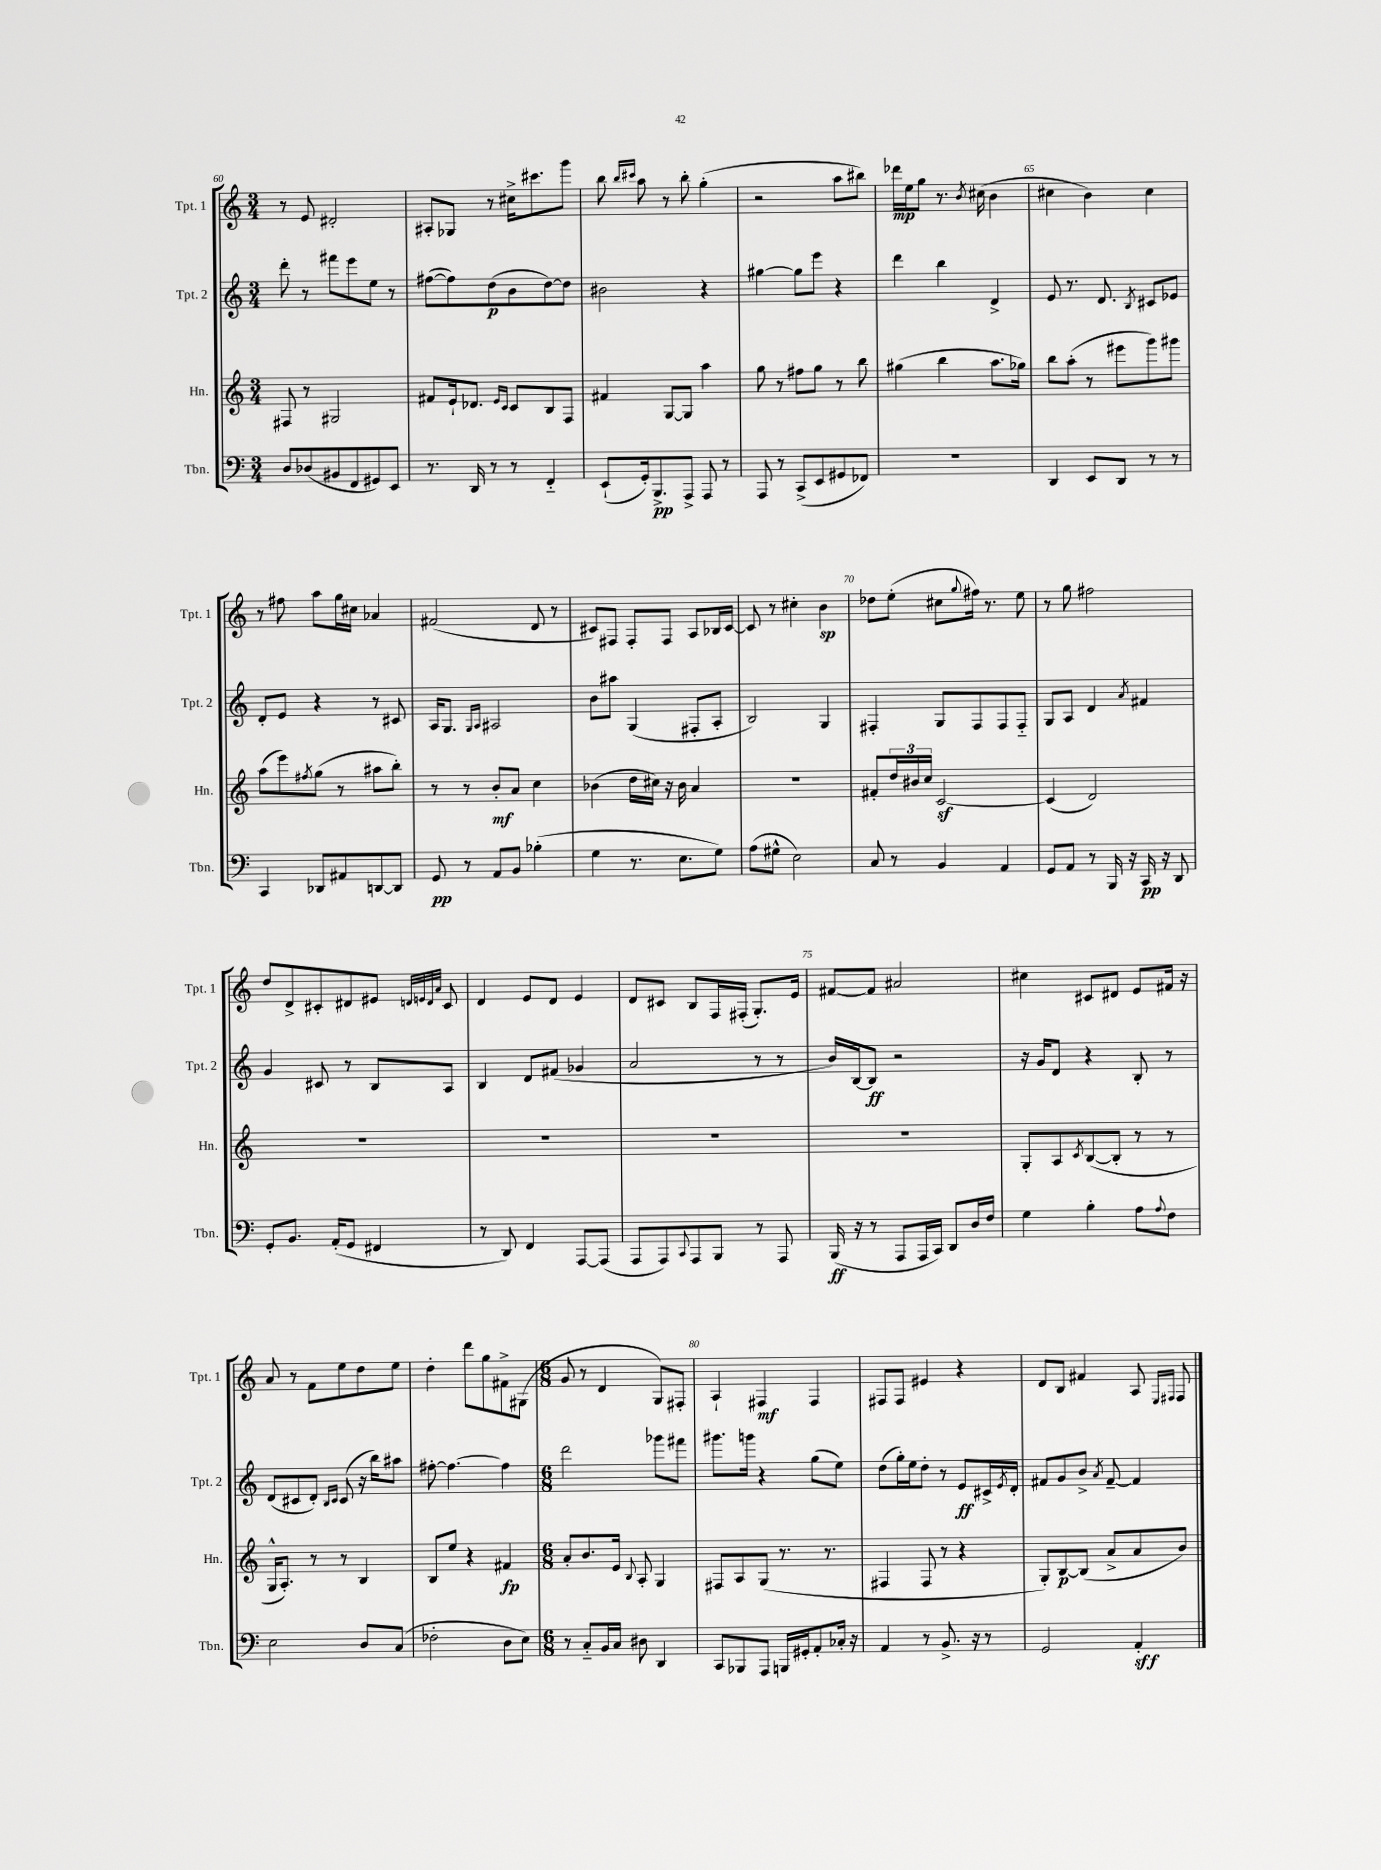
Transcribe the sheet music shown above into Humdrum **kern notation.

**kern	**kern	**kern	**kern
*staff4	*staff3	*staff2	*staff1
*clefF4	*clefG2	*clefG2	*clefG2
*k[]	*k[]	*k[]	*k[]
*M3/4	*M3/4	*M3/4	*M3/4
8D/L	8F#/	8ddd'\	8r
(8D-/	8r	8r	8e/
8BB#/	2G#/	8fff#\L	2d#'/
8FF/	.	8eee\	.
8GG#/)	.	8ee\J	.
8EE/J	.	8r	.
=	=	=	=
8.r	8f#/L	([8ff#\L	8A#'/L
.	16e`/k	8ff#\])	8G-/J
16DD/	8.d-/J	.	.
8r	.	(8dd\	8r
.	16qqe/LL	.	.
.	16qqc/JJ	.	.
8r	8c/L	8b\	16cc#^\LK
.	.	.	8.ccc#\
4FF'~/	8B/	[8dd\)	.
.	8F/J	8dd\]J	8ggg\J
=	=	=	=
(8EE`/L	4f#/	2b#\	8bb\
.	.	.	16qqbb/LL
.	.	.	16qqccc#/JJ
16GG'/k)	.	.	8aa\
8.BBB^/	.	.	.
.	[8G/L	.	8r
8AAA^/J	8G/]J	.	8bb'\
8AAA/	4aa\	4r	(4gg'\
8r	.	.	.
=	=	=	=
8AAA/	8gg\	[4gg#\	2r
8r	8r	.	.
(8CC^/L	8ff#\L	8gg#\]L	.
8EE/	8gg\J	8eee\J	.
8GG#/	8r	4r	8aa\L
8FF-/J)	8bb\	.	8bb#\J)
=	=	=	=
2.r	(4gg#\	4ddd\	16ddd-\LL
.	.	.	16ee\J
.	.	.	8gg\J
.	4bb\	4bb\	8.r
.	.	.	8qb/
.	.	.	(16cc#\
.	8.aa\L	4d^/	4b\
.	16gg-\Jk)	.	.
=	=	=	=
4DD/	8bb\L	8e/	4cc#\
.	(8aa'\J	8.r	.
8EE/L	8r	.	4b\)
.	.	8.d/	.
8DD/J	8eee#\L	.	.
.	.	8qB/	.
8r	8ggg\)	8c#/L	4cc#\
8r	8ggg#\J	8e-/J	.
=	=	=	=
4CC/	(8aa\L	8d'/L	8r
.	8eee\)	8e/J	8ff#\
.	8qff#/	.	.
8DD-/L	(8gg\J	4r	8aa\L
8AA#/	8r	.	16gg\L
.	.	.	16cc#\JJ
[8DD/	8aa#\L	8r	4a-/
8DD/]J	8bb'\J)	8c#/	.
=	=	=	=
8GG/	8r	16A/LK	(2f#/
.	.	8.G/J	.
8r	8r	.	.
.	.	16qqG/LL	.
.	.	16qqA/JJ	.
8AA/L	8b'/L	2A#/	.
8BB/J	8a/J	.	.
(4B-'\	4cc\	.	8d/
.	.	.	8r
=	=	=	=
4G\	(4b-\	8b\L	8c#/L)
.	.	8aa#\J	8F#/J
8.r	16dd\LL	(4G/	8F#'/L
.	16cc#\JJ)	.	.
.	16r	.	8F#/J
8.E\L	16b-\	.	.
.	4a/	8F#'/L	8A/L
8G\J)	.	8A'/J	16B-/L
.	.	.	[16c#/JJ
=	=	=	=
(8A\L	2.r	2B/)	8c#/]
8G#^^\J	.	.	8r
2E\)	.	.	4cc#'\
.	.	4G/	4b\
=	=	=	=
8C/	8f#'/L	4F#'/	8dd-\L
8r	24dd/L	.	(8ee'\J
.	24b#/	.	.
.	24cc/JJ	.	.
4BB/	[2c/	8G/L	8cc#\L
.	.	.	8qqgg/
.	.	8F#/	16ff#\Jk)
.	.	.	8.r
4AA/	.	8F#/	.
.	.	8F#'~/J	8ee\
=	=	=	=
8GG/L	(4c/]	8G/L	8r
8AA/J	.	8A/J	8gg\
8r	2d/)	4d/	2ff#\
16BBB/	.	.	.
16r	.	.	.
.	.	8qa/	.
16CC/	.	4f#/	.
16r	.	.	.
8DD/	.	.	.
=	=	=	=
8GG'/L	2.r	4g/	8dd/L
8.BB/J	.	.	8d^/
.	.	8c#/	8c#'/
(16AA'/LK	.	.	.
8GG/J	.	8r	8d#/
4FF#/	.	8B/L	8e#/J
.	.	.	32qqd/LLL
.	.	.	32qqe/
.	.	.	32qqd/
.	.	.	32qqa/JJJ
.	.	8A/J	8c#/
=	=	=	=
8r	2.r	4B/	4d/
8DD/)	.	.	.
4FF/	.	8d/L	8e/L
.	.	(8f#/J	8d/J
[8AAA/L	.	4g-/	4e/
(8AAA/]J	.	.	.
=	=	=	=
8AAA/L	2.r	2a/	8d/L
8AAA/)	.	.	8c#/J
8qqCC/	.	.	.
8AAA/	.	.	8B/L
8BBB/J	.	.	16F/L
.	.	.	(16F#'/JJ
8r	.	8r	8.G'/L)
8AAA/	.	8r	.
.	.	.	16e/Jk
=	=	=	=
(16BBB/	2.r	16b/LL)	[8f#/L
16r	.	[16B/J	.
8r	.	8B/]J	8f#/]J
8AAA/L	.	2r	2a#/
16AAA/L	.	.	.
16CC/JJ)	.	.	.
8DD/L	.	.	.
16D/L	.	.	.
16F/JJ	.	.	.
=	=	=	=
4G\	8G'/L	16r	4cc#\
.	.	16g/LK	.
.	8A/	8d/J	.
.	8qc/	.	.
4B'\	([8B/	4r	8c#/L
.	8B'/]J	.	8d#/J
8A\L	8r	8B'/	8e/L
8qqA/	.	.	.
8F\J	8r	8r	16f#/Jk
.	.	.	16r
=	=	=	=
2E\	16G^^/LK	(8d/L	8a/
.	8.A'/J)	.	.
.	.	8c#/	8r
.	8r	8d'/J)	8f\L
.	.	16qqB/LL	.
.	.	16qqc#/JJ	.
.	8r	(8c#/	8ee\
8D/L	4B/	16r	8dd\
.	.	16bb\LK)	.
(8C/J	.	8aa#\J	8ee\J
=	=	=	=
2F-'\	8B/L	[8ff#'\	4dd'\
.	8ee/J	4.ff#\_	.
.	4r	.	8ddd\L
.	.	.	8gg\
8D\L	4f#/	4ff#\]	8f#^\
8E\J)	.	.	(8G#\J
=	=	=	=
*M6/8	*M6/8	*M6/8	*M6/8
8r	8a'/L	2ddd\	8g/
8C'~/L	8.b/	.	8r
16BB/L	.	.	4d/
16C/JJ	16e/Jk	.	.
.	8qqB/	.	.
8D#\	8A'/	.	.
4DD/	4G/	8ggg-\L	8G/L)
.	.	8fff#\J	8F#'/J
=	=	=	=
8CC/L	8F#/L	8.ggg#\L	4A`/
8BBB-/	8A/	.	.
.	.	16ggg\Jk	.
8AAA/J	(8G/J	4r	4F#/
16BBB/LL	8.r	.	.
16GG#'/J	.	.	.
8AA'/	.	(8gg\L	4F#/
.	8.r	.	.
16C-'/Jk	.	8ee\J)	.
16r	.	.	.
=	=	=	=
4AA/	4F#/	(8dd\L	8F#/L
.	.	16gg'\L)	8F#/J
.	.	16ee\J	.
8r	8F#/	8dd'\J	4e#/
8.BB^/	8r	8r	.
.	4r	8e/L	4r
16r	.	.	.
8r	.	16c#^/L	.
.	.	8qe/	.
.	.	16d'/JJ	.
=	=	=	=
2GG/	8G'/L)	8f#/L	8d/L
.	[8B/	8g/	8B/J
.	(8B/]J	8b^/J	4f#/
.	.	8qa/	.
.	8a^/L	[8f#~/	.
4AA'/	8a/	4f#/]	8A/
.	.	.	16qqE/LL
.	.	.	16qqF#/JJ
.	8b/J)	.	8F#/
==	==	==	==
*-	*-	*-	*-
